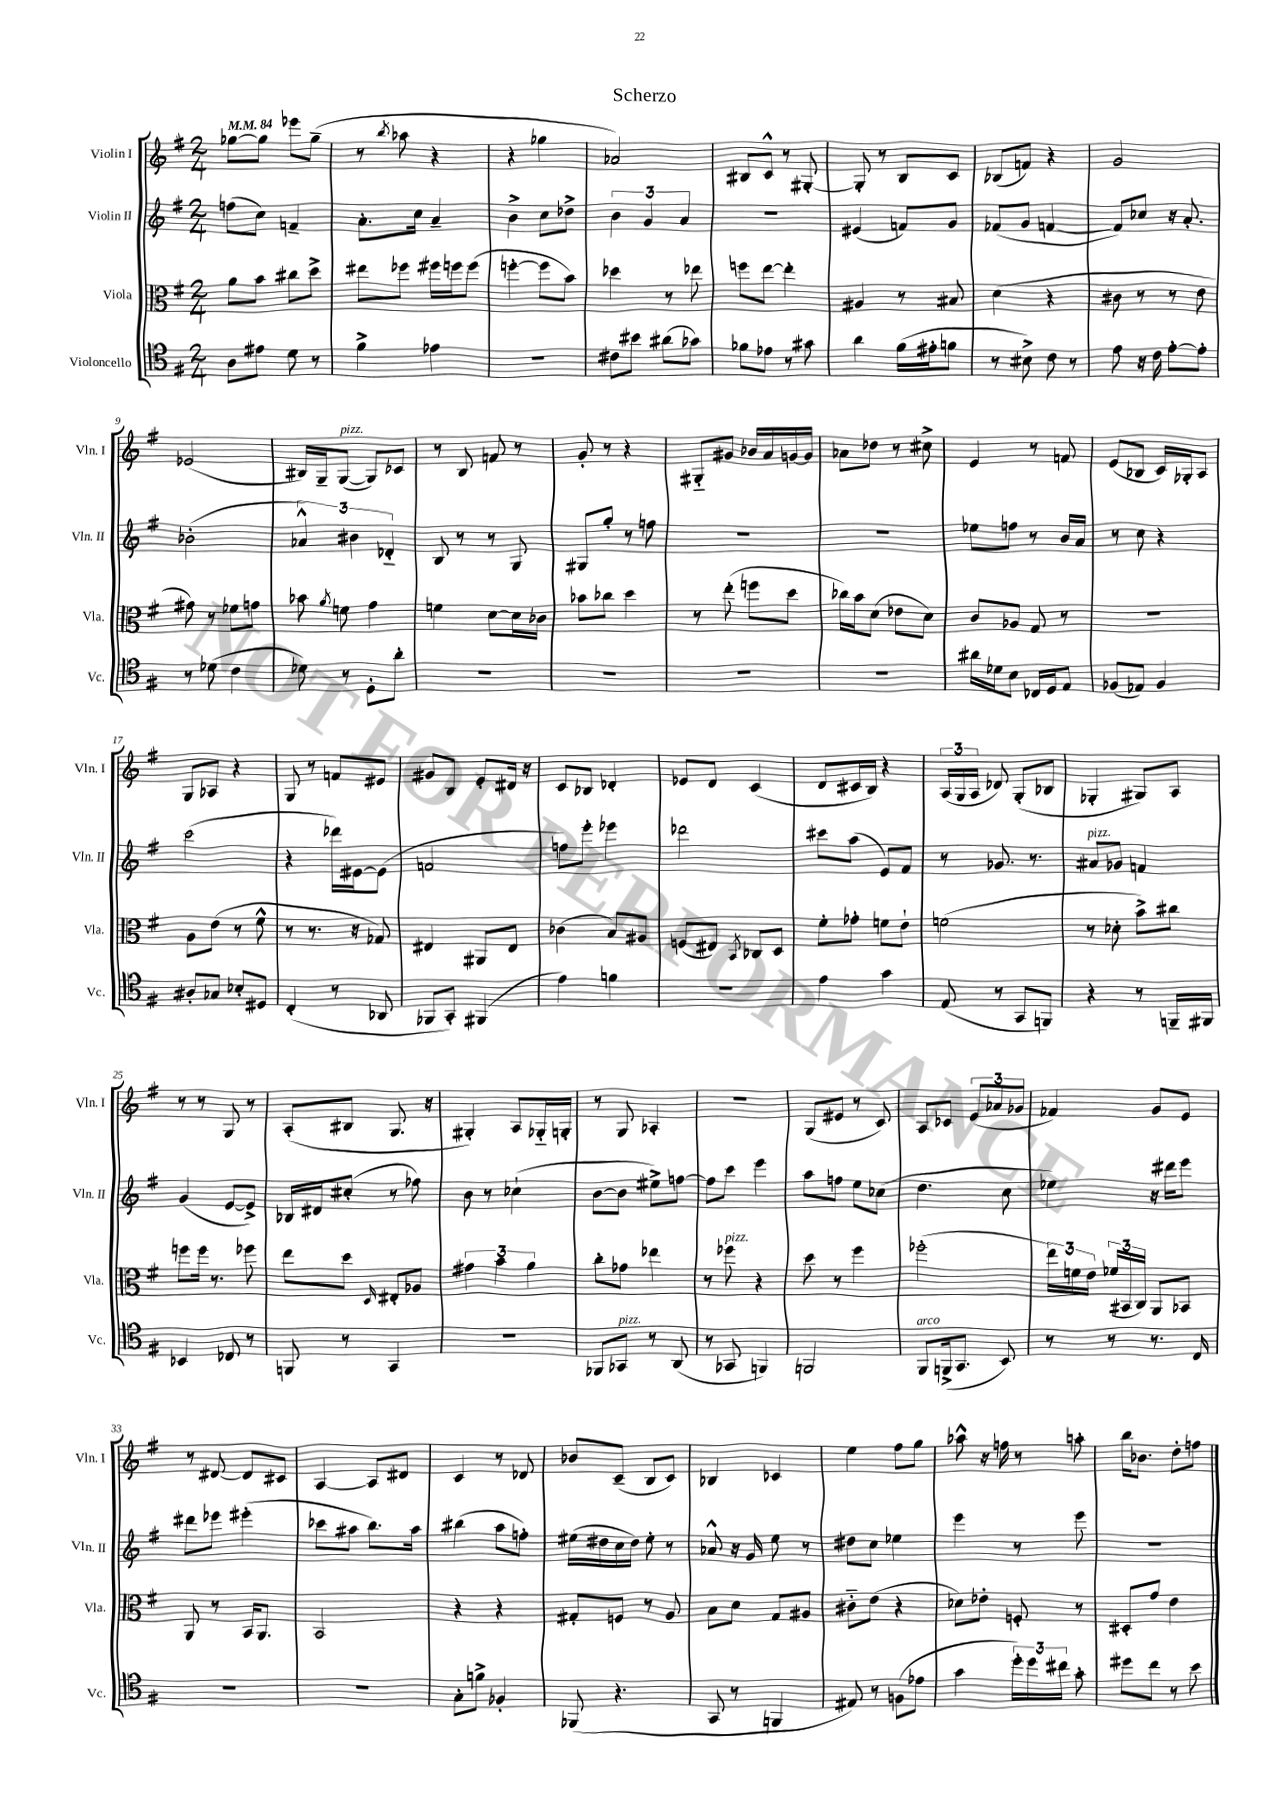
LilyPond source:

\header { title = "Scherzo" }
<<
\new StaffGroup <<
\new Staff = "s0" \with { instrumentName = "Violin I" shortInstrumentName = "Vln. I" } {
    \clef treble \key g \major \numericTimeSignature \time 2/4 \tempo 4 = 84
    \autoBeamOff ges''8[~ ges''8] ees'''8[ ges''8]--( |
    r8 \acciaccatura { b''8 } aes''8 r4 |
    r4 ges''4 |
    aes'2) |
    bis8[ c'8]-^ r8 gis8~-. |
    gis8-. r8 b8[ c'8] |
    bes8[( f'8]) r4 |
    g'2 |
    ees'2( |
    bis16[) g16-- g8]~^\markup { \italic "pizz." }( g8[) ces'8] |
    r8 b8 f'8 r8 |
    g'8-. r8 r4 |
    gis8[-_ gis'8] bes'16[ a'16 g'16~ g'16] |
    aes'8[ des''8] r8 cis''8-> |
    e'4 r8 f'8 |
    e'8[( bes8] c'16[) ges16-. a8] |
    g8[ aes8] r4 |
    g8 r8 f'8[ eis'8] |
    gis'8[ b8] e'8[-. dis'16] r16 |
    c'8[ bes8] des'4-. |
    ees'8[ d'8] c'4( |
    d'8[ cis'16 b16]) r4 |
    \tuplet 3/2 { a16[( g16 a16] } des'8) g8[-.( bes8] |
    ges4-. gis8[) a8] |
    r8 r8 g8 r8 |
    a8[-.( bis8] g8. r16 |
    gis4-.) a8[ ges16-_ g16]-. |
    r8 g8 aes4-. |
    R2 |
    g8[( eis'8] r8 c'8) |
    a8[ ces'8] \tuplet 3/2 { e'8[( aes'8 ges'8] } |
    fes'4) g'8[ e'8] |
    r8 dis'8~ dis'8[ cis'8] |
    a4~ a8[ dis'8] |
    c'4 r8 des'8 |
    bes'8[ c'8]--( b8[ c'8]) |
    bes4 ces'4 |
    e''4 fis''8[ g''8] |
    aes''8-^ r16 f''16 r8 a''8-. |
    b''16[ bes'8.] d''8[-. f''8] \bar "|." |
}
\new Staff = "s1" \with { instrumentName = "Violin II" shortInstrumentName = "Vln. II" } {
    \clef treble \key g \major \numericTimeSignature \time 2/4
    \autoBeamOff f''8[( c''8]) f'4-- |
    a'8.[-. c''16] a'4-- |
    b'4-> c''8[ des''8]-> |
    \tuplet 3/2 { b'4 g'4 a'4 } |
    r2 |
    eis'4( f'8[) g'8] |
    fes'8[( g'8] f'4~ |
    f'8[) ces''8] r16 a'8.-. |
    bes'2-.( |
    \tuplet 3/2 { aes'4-^) bis'4 des'4-_ } |
    b8 r8 r8 g8 |
    gis8[ g''8]-. r8 f''8 |
    R2 |
    R2 |
    ees''8[ f''8] r8 b'16[ a'16] |
    r8 c''8 r4 |
    c'''2( |
    r4 des'''16[) eis'16~ eis'8]( |
    f'2 |
    f''8[) e'''8]-. ees'''4 |
    des'''2 |
    cis'''8[ a''8]( e'8[) fis'8] |
    r8 ges'8. r8. |
    ais'8[^\markup { \italic "pizz." } ges'8] f'4 |
    g'4( e'8[~ e'8]->) |
    bes16[ dis'16 cis''8]-.( r8 fes''8) |
    b'8 r8 ces''4-!( |
    b'8[~ b'8] eis''8[->) f''8]~ |
    f''8[ c'''8] e'''4 |
    a''8[ f''8] e''8[ ces''8]( |
    d''4. c''8 |
    ees''4) r16 dis'''16[ e'''8] |
    dis'''8[ ees'''8] eis'''4-.( |
    ces'''8[ ais''8] b''8.[) ais''16] |
    bis''4( a''8[ f''8]-.) |
    eis''16[( dis''16 c''16 dis''16]) eis''8-. r8 |
    aes'8-^ r16 g'16 e''8 r8 |
    dis''8[ c''8] ees''4 |
    e'''4 r8 e'''8 |
    R2 \bar "|." |
}
\new Staff = "s2" \with { instrumentName = "Viola" shortInstrumentName = "Vla." } {
    \clef alto \key g \major \numericTimeSignature \time 2/4
    \autoBeamOff a'8[ b'8] cis''8[ d''8]-> |
    eis''8[ fes''8] fis''16[ f''16 f''8]( |
    f''4~-. f''8[ b'8]) |
    des''4 r8 ees''8 |
    f''8[ e''8]~ e''4-. |
    ais4 r8 bis8 |
    d'4( r4 |
    cis'8 r8 r8 e'8 |
    gis'8) r8 fes'8[ g'8] |
    bes'8 \acciaccatura { a'8 } f'8 g'4 |
    f'4 d'8[~ d'16 ces'16] |
    bes'8[ ces''8] d''4 |
    r8 e''8-.( f''8[ d''8] |
    ces''16[) b'16 d'8]( ees'8[ d'8]) |
    c'8[ aes8] g8 r8 |
    r2 |
    a8[ e'8]( r8 fis'8-^ |
    r8 r8. r16 ges8) |
    eis4 ais,8[ eis8] |
    ces'4( b8[) ais8] |
    f8[( eis8]) \acciaccatura { b,8 } ces8[ d8] |
    fis'8[-. ges'8]-. f'8[ e'8]-! |
    f'2( |
    r8 des'8-. b'8[->) cis''8] |
    f''8[ f''16] r8. fes''8 |
    e''8[ d''8] \grace { d16 } eis8[-. aes8] |
    \tuplet 3/2 { gis'4 b'4 a'4 } |
    c''8[-. ges'8] ees''4 |
    r8 fes''8^\markup { \italic "pizz." } r4 |
    d''8 r8 fis''4 |
    fes''2-.( |
    \tuplet 3/2 { e''16[) f'16 e'16] } \tuplet 3/2 { fes'16[( bis,16 c16]) } a,8[ bes,8] |
    a,8 r8 b,16[ a,8.] |
    b,2 |
    r4 r4 |
    gis8[-. f8] r8 a8 |
    b8[ d'8] g8[ ais8] |
    cis'8[-_ e'8]( r4 |
    des'8[) ees'8]-. f8-. r8 |
    dis8[-. g'8] e'4 \bar "|." |
}
\new Staff = "s3" \with { instrumentName = "Violoncello" shortInstrumentName = "Vc." } {
    \clef tenor \key g \major \numericTimeSignature \time 2/4
    \autoBeamOff a8[ eis'8] d'8 r8 |
    fis'4-> ees'4 |
    r2 |
    cis'8[ bis'8] ais'8[( ges'8]) |
    fes'8[ ees'8] r8 gis'8 |
    a'4 fis'16[( eis'16-. f'8] |
    r8 bis8->) c'8 r8 |
    e'8 r16 c'16 e'8[~-. e'8]-. |
    r8 des'8( c'4 |
    des'8) r8 d8[-. a'8]-. |
    R2 |
    R2 |
    R2 |
    R2 |
    ais'16[ des'16 b8] ces16[ d16 e8] |
    fes8[( ees8]) fes4 |
    ais8[-. ges8] bes8[-. dis8] |
    c4-.( r8 aes,8 |
    fes,8[ g,8]-.) fis,4( |
    e'4) f'4 |
    R2 |
    e'4 g'4 |
    e8( r8 g,8[ f,8]) |
    r4 r8 f,16[-- fis,16] |
    bes,4 ces8 r8 |
    f,8 r8 g,4 |
    R2 |
    fes,8[ ges,8]^\markup { \italic "pizz." } r8 a,8( |
    r8 ges,8 f,4) |
    f,2 |
    fis,8[^\markup { \italic "arco" } f,16->( g,8.] b,8) |
    r8 r8 r8. c16 |
    R2 |
    R2 |
    g8[-. f'8]-> fes4-. |
    fes,8( r4. |
    g,8 r8 f,4 |
    eis8) r8 f8[( ees'8] |
    g'4 \tuplet 3/2 { d''16[-.) d''16 cis''16] } g'8-. |
    dis''8[ c''8] r8 b'8 \bar "|." |
}
>>
>>
